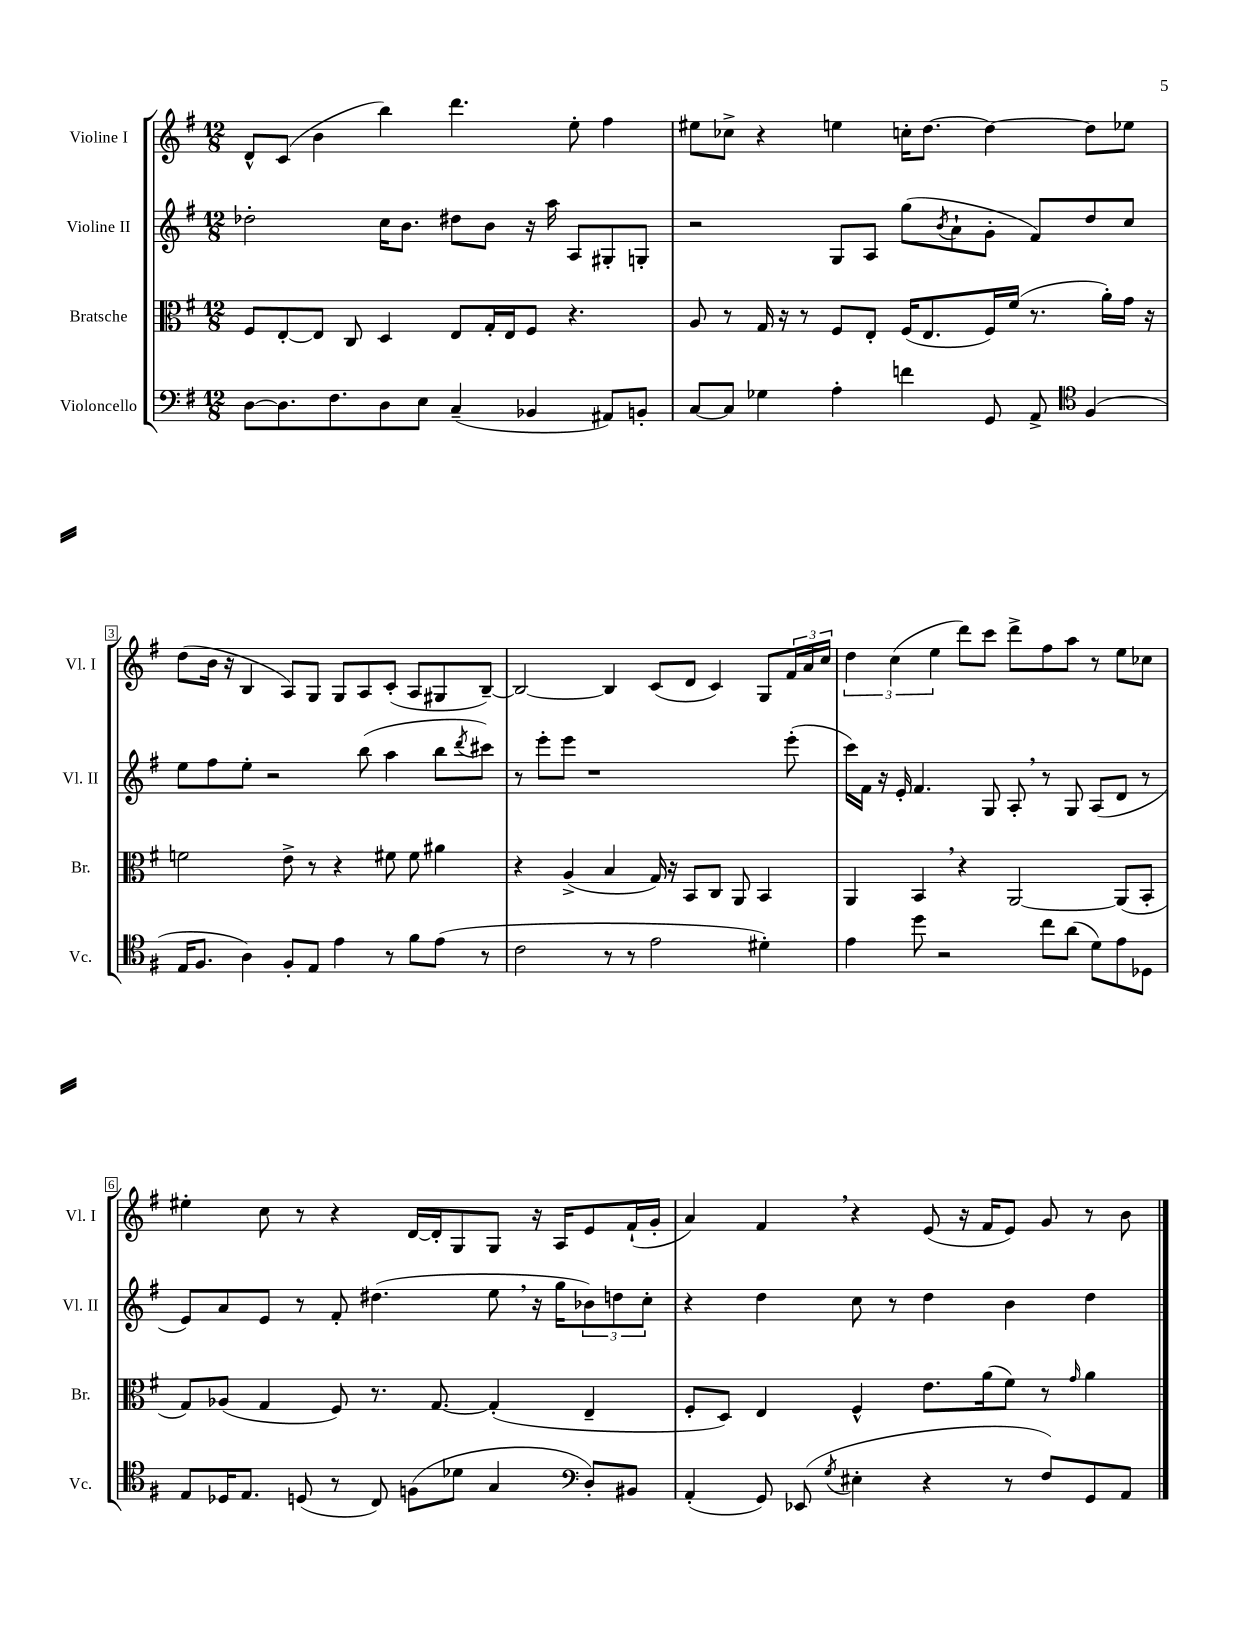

**kern	**kern	**kern	**kern
*staff4	*staff3	*staff2	*staff1
*clefF4	*clefC3	*clefG2	*clefG2
*k[f#]	*k[f#]	*k[f#]	*k[f#]
*M12/8	*M12/8	*M12/8	*M12/8
[8D\L	8F#/L	2dd-'\	8d^^/L
8.D\]	[8E'/	.	(8c/J
.	8E/]J	.	4b\
8.F#\	.	.	.
.	8C/	.	.
8D\	4D/	16cc\LK	4bb\)
.	.	8.b\J	.
8E\J	.	.	.
(4C~/	8E/L	8dd#\L	4.ddd\
.	16G'/L	8b\J	.
.	16E/J	.	.
4BB-/	8F#/J	16r	.
.	.	16aa\	.
.	4.r	8A/L	8ee'\
8AA#/L)	.	8G#'/	4ff#\
8BB'/J	.	8G'/J	.
=	=	=	=
[8C/L	8A/	2r	8ee#\L
8C/]J	8r	.	8cc-^\J
4G-\	16G/	.	4r
.	16r	.	.
.	8r	.	.
4A'\	8F#/L	8G/L	4ee\
.	8E'/J	8A/J	.
4f\	(16F#/LK	(8gg\L	16cc'\LK
.	8.E/	.	[8.dd\J
.	.	8qb/	.
.	.	8a`\	.
8GG/	16F#/L)	8g'\J	4dd\_
.	(16f#/JJ	.	.
8AA^/	8.r	8f#/L)	.
*clefC4	*	*	*
(4F#/	.	8dd/	8dd\]L
.	16a'\LL)	.	.
.	16g\JJ	8cc/J	8ee-\J
.	16r	.	.
=	=	=	=
16E/LK	2f\	8ee\L	(8dd\L
8.F#/J	.	.	.
.	.	8ff#\	16b\Jk
.	.	.	16r
4A\)	.	8ee'\J	4B/
.	.	2r	.
8F#'/L	8e^\	.	8A/L)
8E/J	8r	.	8G/J
4e\	4r	.	8G/L
.	.	(8bb\	8A/
8r	8f#\	4aa\	(8c'/J
8f#\L	8f#\	.	8A/L
(8e\J	4a#\	8bb\L	8G#/
.	.	8qddd/	.
8r	.	8ccc#\J)	[8B~/J)
=	=	=	=
2c\	4r	8r	2B/_
.	.	8eee'\L	.
.	(4A^/	8eee\J	.
.	.	1r	.
8r	4B/	.	4B/]
8r	.	.	.
2e\	16G/)	.	(8c/L
.	16r	.	.
.	8BB/L	.	8d/J
.	8C/J	.	4c/)
.	8AA/	.	.
4d#'\)	4BB/	.	8G/L
.	.	(8eee'\	24f#/L
.	.	.	24a/
.	.	.	24cc/JJ
=	=	=	=
4e\	4AA/	16ccc\LL)	6dd\
.	.	16f#\JJ	.
.	.	16r	.
.	.	.	(6cc\
.	.	16e'/	.
8dd\	4BB/	4.f#/	.
.	.	.	6ee\
2r	.	.	.
.	4r	.	8ddd\L)
.	.	8G/	8ccc\J
.	[2AA/	8A'/	8ddd^\L
8cc\L	.	8r	8ff#\
(8a\J	.	8G/	8aa\J
8d\L)	.	(8A/L	8r
8e\	(8AA/]L	8d/J	8ee\L
8D-\J	8BB'/J	8r	8cc-\J
=	=	=	=
8E/L	8G/L)	8e/L)	4ee#'\
16D-/K	(8A-/J	8a/	.
8.E/J	.	.	.
.	4G/	8e/J	8cc\
(8D/	.	8r	8r
8r	8F#/)	8f#'/	4r
8C/)	8.r	(4.dd#\	.
(8F\L	.	.	[16d/LL
.	[8.G/	.	16d'/]J
8d-\J	.	.	8G/
4G/	(4G'/]	8ee\	8G/J
.	.	16r	16r
.	.	16gg\LK	16A/LK
*clefF4	*	*	*
8D'/L)	4E~/	12b-\)	8e/
.	.	12dd\	.
8BB#/J	.	.	(16f#`/L
.	.	12cc'\J	.
.	.	.	16g'/JJ
=	=	=	=
(4AA'/	8F#'/L	4r	4a/)
.	8D/J)	.	.
8GG/)	4E/	4dd\	4f#/
(8EE-/	.	.	.
8qG/	.	.	.
4E#'\	4F#^^/	8cc\	4r
.	.	8r	.
4r	8.e\L	4dd\	(8e/
.	.	.	16r
.	(16a\k	.	16f#/LK
8r	8f#\J)	4b\	8e/J)
8F#/L)	8r	.	8g/
.	16qqg/	.	.
8GG/	4a\	4dd\	8r
8AA/J	.	.	8b\
==	==	==	==
*-	*-	*-	*-
